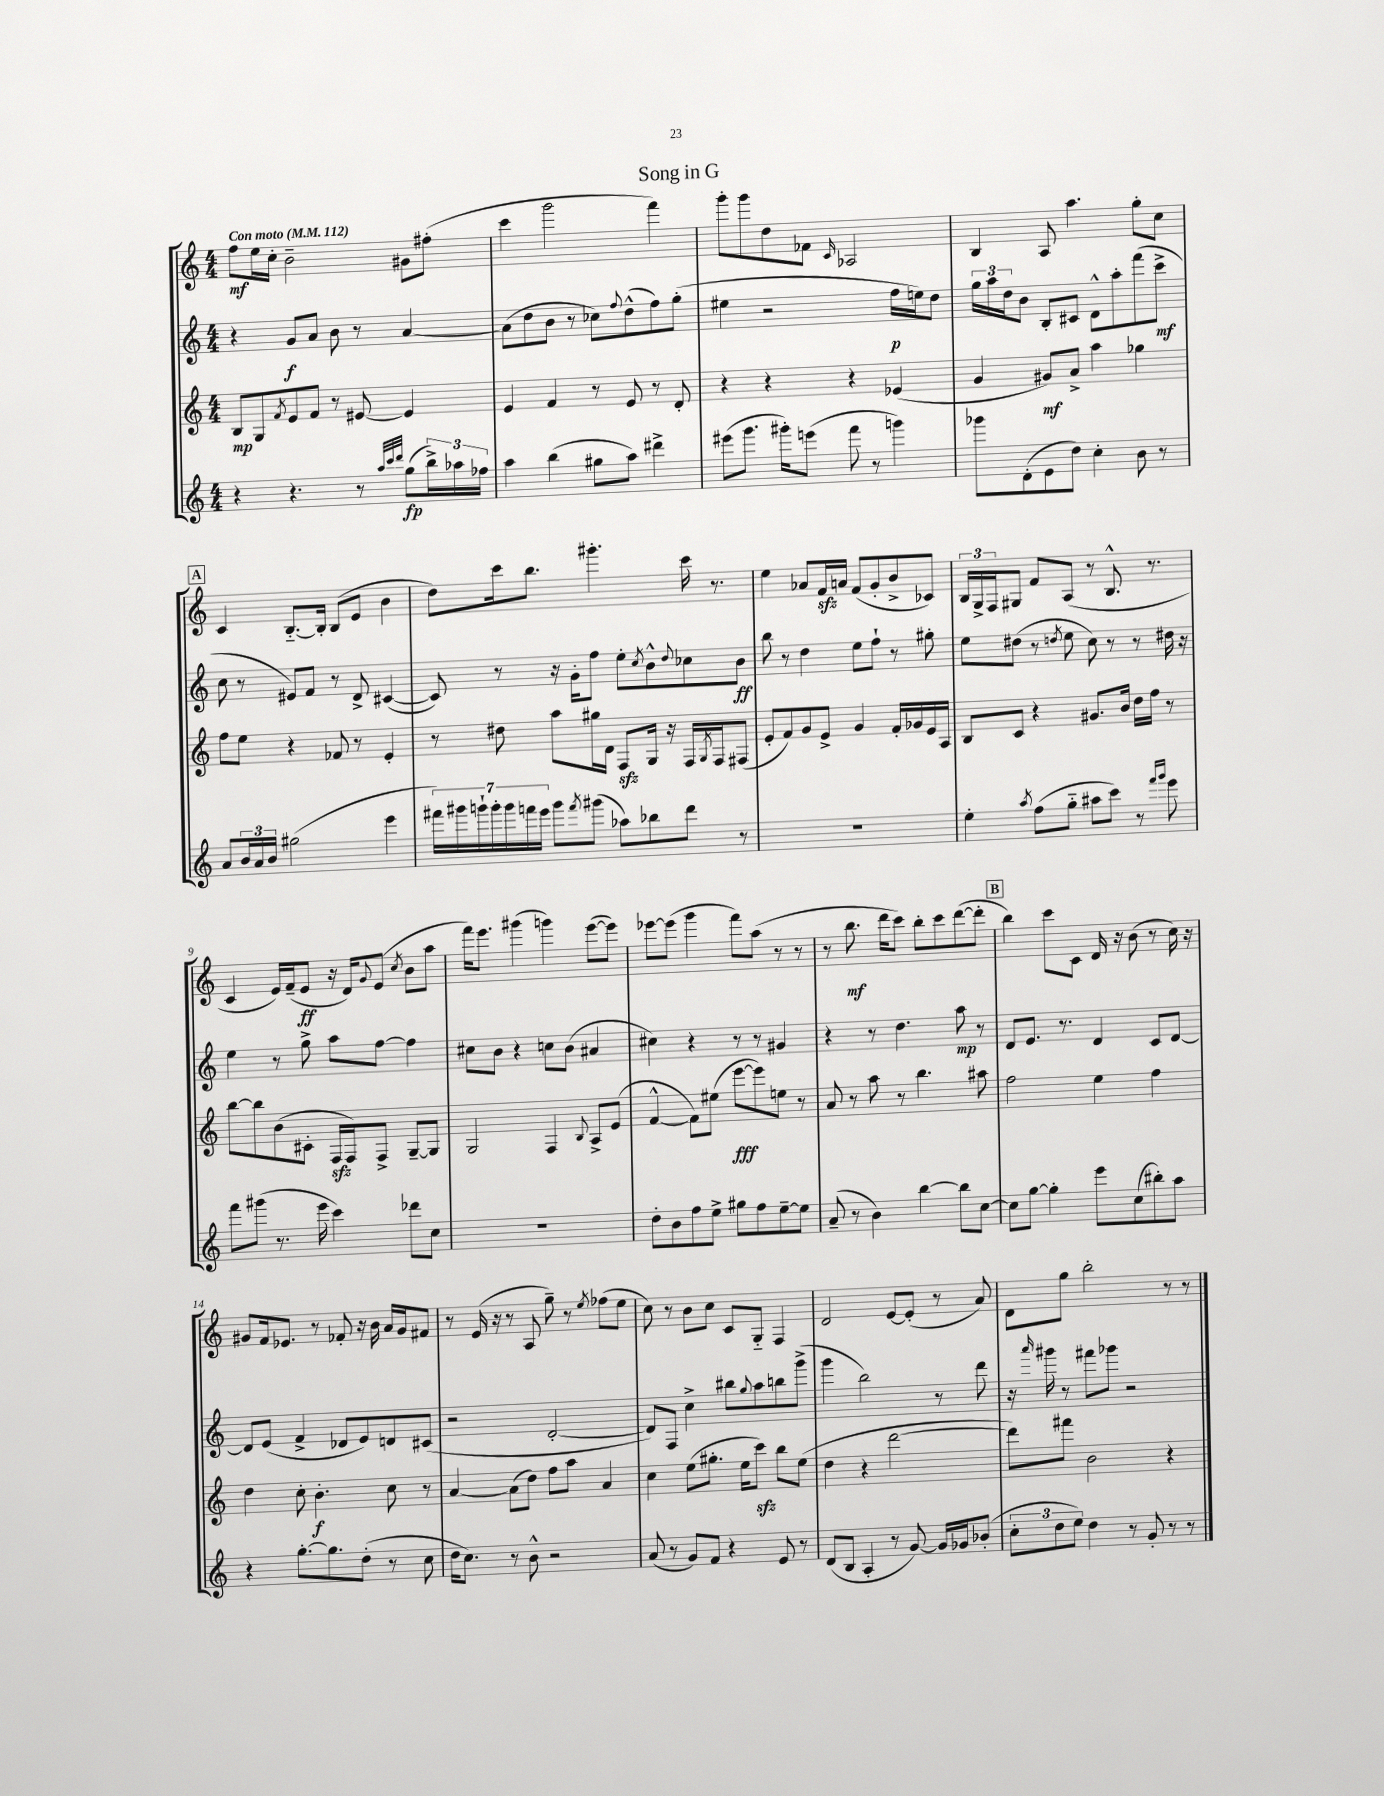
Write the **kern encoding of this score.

**kern	**dynam	**kern	**dynam	**kern	**dynam	**kern	**dynam
*part4	*part4	*part3	*part3	*part2	*part2	*part1	*part1
*staff4	*staff4	*staff3	*staff3	*staff2	*staff2	*staff1	*staff1
*clefG2	*	*clefG2	*	*clefG2	*	*clefG2	*
*k[]	*	*k[]	*	*k[]	*	*k[]	*
*M4/4	*	*M4/4	*	*M4/4	*	*M4/4	*
*MM112	*	*MM112	*	*MM112	*	*MM112	*
=1	=1	=1	=1	=1	=1	=1	=1
!	!	!	!	!	!	!LO:TX:a:B:t=Con moto	!
4r	.	8B/L	mp	4r	.	8ff\L	mf
.	.	8G/	.	.	.	16ee\L	.
.	.	.	.	.	.	16cc'\JJ	.
.	.	8qf/	.	.	.	.	.
4.r	.	8e/	.	8g/L	f	2b~\	.
.	.	8f/J	.	8a/J	.	.	.
.	.	8r	.	8b\	.	.	.
8r	.	[8e#X/	.	8r	.	.	.
32qqaa/LLL	.	.	.	.	.	.	.
32qqccc/	.	.	.	.	.	.	.
32qqddd/JJJ	.	.	.	.	.	.	.
(8gg\L	fp	4e#/]	.	[4a/	.	8g#X\L	.
24bb^\L)	.	.	.	.	.	(8ff#X'\J	.
24aa-X\	.	.	.	.	.	.	.
24ff-X\JJ	.	.	.	.	.	.	.
=2	=2	=2	=2	=2	=2	=2	=2
4aa\	.	4e/	.	(8a\L]	.	4ccc\	.
.	.	.	.	8dd\	.	.	.
(4bb\	.	4f/	.	8b\J	.	2ggg\	.
.	.	.	.	8r	.	.	.
8gg#X\L	.	8r	.	8cc-X\L)	.	.	.
.	.	.	.	8qqff/	.	.	.
8aa\J)	.	8e/	.	(8dd^^\	.	.	.
4ddd#X^\	.	8r	.	8ff\)	.	4fff\)	.
.	.	8d'/	.	(8gg'\J	.	.	.
=3	=3	=3	=3	=3	=3	=3	=3
(8eee#X\L	.	4r	.	4ee#X\	.	8ggg'\L	.
8.ggg\J	.	.	.	.	.	8ggg\	.
.	.	4r	.	2r	.	8dd\	.
16ggg#X'\KL)	.	.	.	.	.	.	.
(8eeen\J	.	.	.	.	.	8f-X\J	.
.	.	.	.	.	.	16qqc/	.
8fff\	.	4r	.	.	.	2A-X/	.
8r	.	.	.	.	.	.	.
4gggn\)	.	(4e-X/	.	16ff\LL	p	.	.
.	.	.	.	16een\J)	.	.	.
.	.	.	.	8dd\J	.	.	.
=4	=4	=4	=4	=4	=4	=4	=4
8ggg-X\L	.	4g/	.	24gg\LL	.	4B/	.
.	.	.	.	24aa\	.	.	.
.	.	.	.	24dd\J	.	.	.
(8d'\	.	.	.	8b\J	.	.	.
8e\	.	8g#X/L)	mf	8B'/L	.	8A/	.
8dd\J)	.	8a^/J	.	8c#X/J	.	4.aa\	.
4cc'\	.	4aa\	.	8d^^\L	.	.	.
.	.	.	.	8aa'\	.	.	.
8b\	.	4gg-X\	.	(8fff\	.	8gg'\L	.
8r	.	.	.	8ccc^\J	mf	8cc\J	.
!!LO:LB:g=z
!!LO:REH:place=s1:t=A
=5	=5	=5	=5	=5	=5	=5	=5
8a/L	.	8ff\L	.	8cc\	.	4c/	.
24b/L	.	8ee\J	.	8r	.	.	.
24a/	.	.	.	.	.	.	.
24b/JJ	.	.	.	.	.	.	.
(2gg#X\	.	4r	.	8e#X/L)	.	[8.B/L	.
.	.	.	.	8f/J	.	.	.
.	.	.	.	.	.	16B'/Jk]	.
.	.	8f-X/	.	8r	.	(8B/L	.
.	.	8r	.	8d^/	.	8e/J	.
4eee\	.	4e'/	.	([4c#X/	.	4b\	.
=6	=6	=6	=6	=6	=6	=6	=6
28fff#X\LL)	.	8r	.	8c#/])	.	8dd\L)	.
28ggg#X\	.	.	.	.	.	.	.
28gggn`\	.	.	.	.	.	.	.
28ggg'\	.	.	.	.	.	.	.
.	.	8dd#X\	.	8r	.	16ccc\k	.
28ggg\	.	.	.	.	.	.	.
28fffn\	.	.	.	.	.	.	.
.	.	.	.	.	.	8.bb\J	.
28eee\JJ	.	.	.	.	.	.	.
8ggg\L	.	8aa\L	.	16r	.	.	.
.	.	.	.	16g'\KL	.	.	.
8qfff/	.	.	.	.	.	.	.
(8ggg#X\J	.	16gg#X\L	.	8ff\J	.	4.ggg#X'\	.
.	.	16d\JJ	.	.	.	.	.
8aa-X\L)	.	8Fzz/L	.	8ee'\L	.	.	.
.	.	.	.	8qcc/	.	.	.
8bb-X\	.	16G/Jk	.	8b^^\	.	.	.
.	.	16r	.	.	.	.	.
.	.	.	.	8qqdd/	.	.	.
8ddd\J	.	16F/LL	.	8cc-X\	.	16ccc\	.
.	.	8qG/	.	.	.	.	.
.	.	16F/J	.	.	.	8.r	.
8r	.	(8F#X/J	.	8b\J	ff	.	.
=7	=7	=7	=7	=7	=7	=7	=7
1r	.	8e'/L	.	8bb\	.	4ee\	.
.	.	8f/)	.	8r	.	.	.
.	.	8g/	.	4dd\	.	8a-X/L	.
.	.	8e^/J	.	.	.	16fzz/L	.
.	.	.	.	.	.	16an/JJ	.
.	.	4g/	.	8ee\L	.	(8f/L	.
.	.	.	.	8ff`\J	.	8g'/	.
.	.	16f'/LL	.	8r	.	8b^/	.
.	.	16g-X/	.	.	.	.	.
.	.	16e/	.	8gg#X'\	.	8c-X/J)	.
.	.	16A/JJ	.	.	.	.	.
=8	=8	=8	=8	=8	=8	=8	=8
4ee'\	.	8B/L	.	8ee\L	.	24B/LL	.
.	.	.	.	.	.	24G^/	.
.	.	.	.	.	.	24F/J	.
.	.	8c/J	.	(8dd#X\J	.	8G#X/J	.
8qaa/	.	.	.	.	.	.	.
(8ff\L	.	4r	.	8r	.	8f/L	.
.	.	.	.	8qddn/	.	.	.
8gg\J	.	.	.	8ee\	.	(8A/J	.
8aa#X\L	.	8.g#X/L	.	8cc\)	.	8r	.
8ccc\J)	.	.	.	8r	.	8.B^^/	.
.	.	16b/Jk	.	.	.	.	.
8r	.	16dd\LL	.	8r	.	.	.
.	.	16ff\JJ	.	.	.	8.r	.
16qqfff/LL	.	.	.	.	.	.	.
16qqggg/JJ	.	.	.	.	.	.	.
8eee\	.	8r	.	16dd#X\	.	.	.
.	.	.	.	16r	.	.	.
!!LO:LB:g=z
=9	=9	=9	=9	=9	=9	=9	=9
8fff\L	.	[8bb\L	.	4ee\	.	4c/	.
(8ggg#X\J	.	8bb\]	.	.	.	.	.
8.r	.	(8b\	.	8r	.	16e/LL)	.
.	.	.	.	.	.	(16f~/J	.
.	.	8c#X'\J	.	8gg^\	.	8e/J	ff
16eee\	.	.	.	.	.	.	.
4ccc\)	.	16Fzz/LL	.	8aa\L	.	16r	.
.	.	16F/J)	.	.	.	16d/KL)	.
.	.	.	.	.	.	8qqg/	.
.	.	8F^/J	.	[8ff\J	.	(8e/J	.
.	.	.	.	.	.	8qcc/	.
8ddd-X\L	.	[8G~/L	.	4ff\]	.	8b\L	.
8cc\J	.	8G/J]	.	.	.	8aa\J	.
=10	=10	=10	=10	=10	=10	=10	=10
1r	.	2G/	.	8cc#X\L	.	16fff\KL)	.
.	.	.	.	.	.	8.eee\J	.
.	.	.	.	8b\J	.	.	.
.	.	.	.	4r	.	(4ggg#X\	.
.	.	4F/	.	8ccn\L	.	4gggn\)	.
.	.	.	.	(8b\J	.	.	.
.	.	8qqB/	.	.	.	.	.
.	.	8A^/L	.	4a#X/	.	([8eee\L	.
.	.	(8e/J	.	.	.	8eee\J])	.
=11	=11	=11	=11	=11	=11	=11	=11
8dd'\L	.	[4f^^/	.	4cc#X\)	.	[8eee-X\L	.
8b\	.	.	.	.	.	(8eee-\J]	.
8ff\	.	8f\L])	.	4r	.	4ggg\	.
8ee^\J	.	(8ee#X\J	.	.	.	.	.
8gg#X\L	.	[8eee\L	fff	8r	.	8fff\L)	.
8ff\	.	8eee\])	.	8r	.	(8aa\J	.
[8ee~\	.	8een\J	.	4g#X/	.	8r	.
8ee\J]	.	8r	.	.	.	8r	.
=12	=12	=12	=12	=12	=12	=12	=12
(8a~/	.	8a/	.	4r	.	8r	.
8r	.	8r	.	.	.	8.bb\	mf
4b\)	.	8aa\	.	8r	.	.	.
.	.	.	.	.	.	16ddd\KL	.
.	.	8r	.	4.dd\	.	8ccc\J)	.
[4bb\	.	4.bb\	.	.	.	8bb'\L	.
.	.	.	.	.	.	8ccc\	.
8bb\L]	.	.	.	8aa\	mp	([8ddd\	.
[8cc\J	.	8aa#X\	.	8r	.	8ddd'\J]	.
!!LO:REH:place=s1:t=B
=13	=13	=13	=13	=13	=13	=13	=13
8cc\L]	.	2ff\	.	8d/L	.	4bb\)	.
[8gg\J	.	.	.	8.e/J	.	.	.
4gg'\]	.	.	.	.	.	8ccc\L	.
.	.	.	.	8.r	.	.	.
.	.	.	.	.	.	8c\J	.
8eee\L	.	4ee\	.	4d/	.	16d/	.
.	.	.	.	.	.	16r	.
(8cc\	.	.	.	.	.	(8b\	.
8bb#X'\)	.	4ff\	.	8c/L	.	8r	.
8aa\J	.	.	.	[8d/J	.	16cc\)	.
.	.	.	.	.	.	16r	.
!!LO:LB:g=z
=14	=14	=14	=14	=14	=14	=14	=14
4r	.	4dd\	.	8d/L]	.	8g#X/L	.
.	.	.	.	(8e/J	.	16f/k	.
.	.	.	.	.	.	8.e-X/J	.
[8.gg'\L	.	8cc'\	.	4f^/	.	.	.
.	.	4.b'\	f	.	.	8r	.
8.gg\]	.	.	.	.	.	.	.
.	.	.	.	8d-X/L	.	8f-X'/	.
(8dd'\J	.	.	.	8e/)	.	16r	.
.	.	.	.	.	.	16b\	.
8r	.	8cc\	.	8dn/	.	16a/LL	.
.	.	.	.	.	.	16g#/J	.
8cc\	.	8r	.	(8c#X/J	.	8f#X/J	.
=15	=15	=15	=15	=15	=15	=15	=15
16dd\KL	.	[4a/	.	2r	.	8r	.
8.cc\J)	.	.	.	.	.	.	.
.	.	.	.	.	.	(16e/	.
.	.	.	.	.	.	16r	.
8r	.	(8a\L]	.	.	.	8r	.
8b^^\	.	8dd\J)	.	.	.	8A/	.
2r	.	8ff\L	.	[2d'/	.	8gg~\)	.
.	.	8aa\J	.	.	.	8r	.
.	.	.	.	.	.	8qee/	.
.	.	4a/	.	.	.	(8ff-X\L	.
.	.	.	.	.	.	8ee\J	.
=16	=16	=16	=16	=16	=16	=16	=16
(8a/	.	4cc\	.	8d/L])	.	8cc\)	.
8r	.	.	.	8F/J	.	8r	.
8g/L)	.	(8ee\L	.	4cc^\	.	8b\L	.
8f/J	.	8.gg#X'\J	.	.	.	8cc\J	.
4r	.	.	.	8bb#X\L	.	8c/L	.
.	.	16ee\KL	.	.	.	.	.
.	.	.	.	8qqgg/	.	.	.
.	.	8ccczz\J)	.	8aa\	.	8G/J	.
8e/	.	8bb\L	.	8bbn\	.	4F/	.
8r	.	(8ee\J	.	(8ggg^\J	.	.	.
=17	=17	=17	=17	=17	=17	=17	=17
(8d/L	.	4dd\	.	4ggg\	.	2d/	.
8B/J	.	.	.	.	.	.	.
4A'/	.	4r	.	2bb\)	.	.	.
8r	.	[2ddd\	.	.	.	[8e/L	.
[8g/)	.	.	.	.	.	(8e'/J]	.
16g/LL]	.	.	.	8r	.	8r	.
16g-X/J	.	.	.	.	.	.	.
(8b-X'/J	.	.	.	8ddd\	.	8a/)	.
=18	=18	=18	=18	=18	=18	=18	=18
12cc'\L	.	8ddd\L])	.	16r	.	8d\L	.
.	.	.	.	16qqaaa/	.	.	.
.	.	.	.	16ggg#X\	.	.	.
12dd\	.	.	.	.	.	.	.
.	.	8fff#X\J	.	8r	.	8gg\J	.
12ee\J)	.	.	.	.	.	.	.
4dd\	.	2b\	.	8fff#X\L	.	2bb'\	.
.	.	.	.	8ggg-X\J	.	.	.
8r	.	.	.	2r	.	.	.
8g'/	.	.	.	.	.	.	.
8r	.	4r	.	.	.	8r	.
8r	.	.	.	.	.	8r	.
==	==	==	==	==	==	==	==
*-	*-	*-	*-	*-	*-	*-	*-
